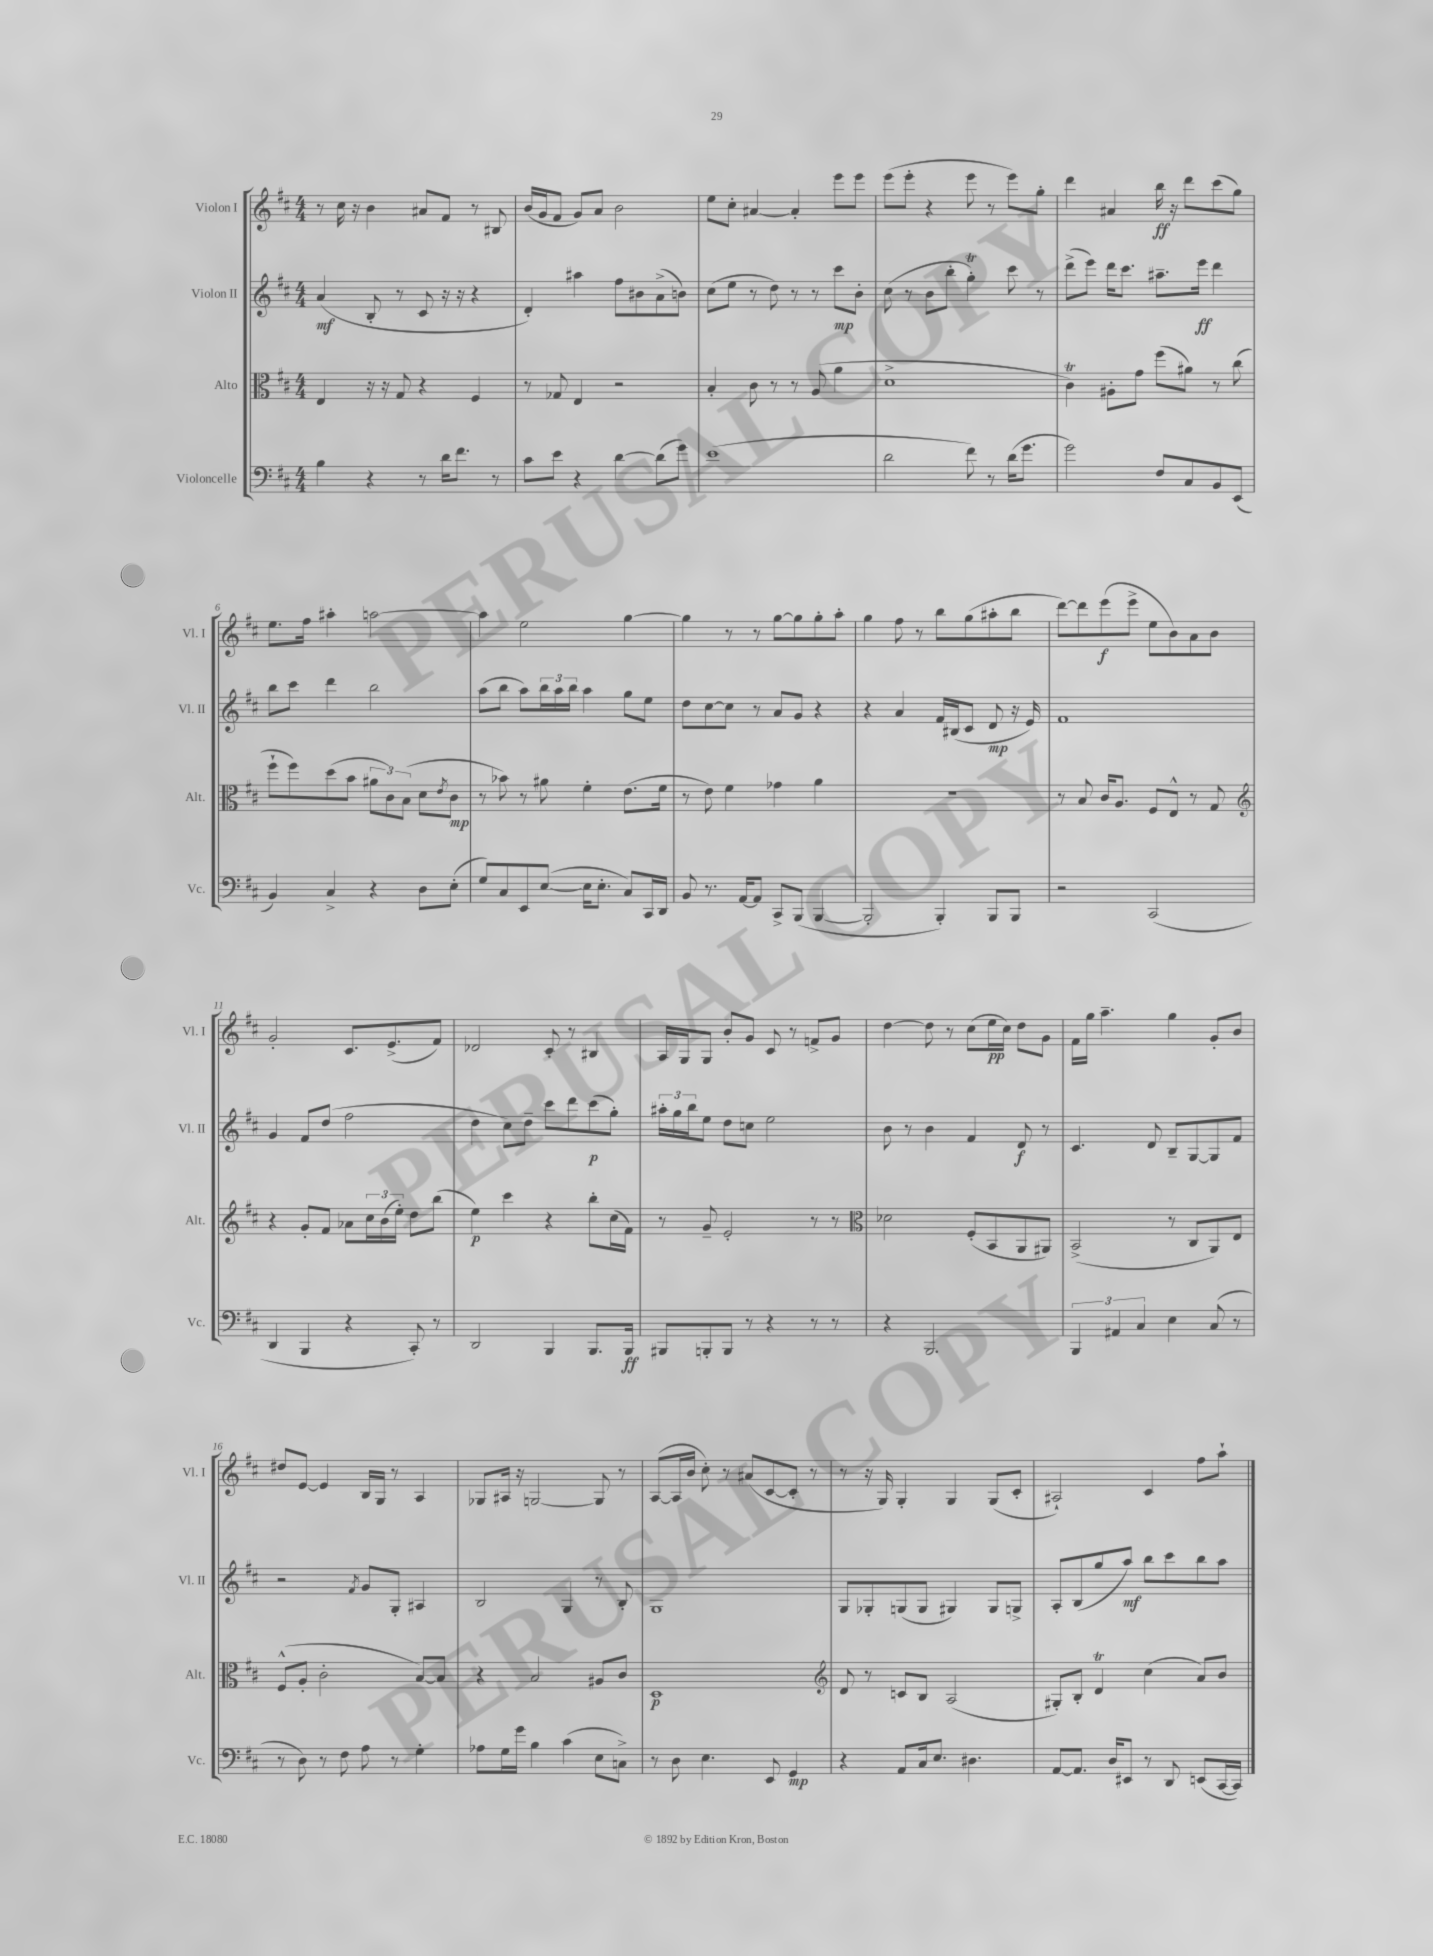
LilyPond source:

<<
\new StaffGroup <<
\new Staff = "s0" \with { instrumentName = "Violon I" shortInstrumentName = "Vl. I" } {
    \clef treble \key d \major \numericTimeSignature \time 4/4
    r8 cis''16 r16 b'4 ais'8 fis'8 r8 bis8 |
    b'16( g'16 fis'8 g'8) a'8 b'2 |
    e''8 cis''8-. ais'4~ ais'4-. e'''8 e'''8 |
    e'''8( e'''8-. r4 e'''8 r8 e'''8) g''8-. |
    d'''4 ais'4 b''16\ff r16 d'''8 cis'''8( g''8) |
    e''8. fis''16 ais''4-. a''2~ |
    a''4 e''2 g''4~ |
    g''4 r8 r8 g''8~ g''8 g''8-. a''8-. |
    g''4 fis''8 r8 b''8 g''8( ais''8-. b''8 |
    d'''8~) d'''8 e'''8\f( e'''8-> e''8 b'8) a'8 b'8 |
    g'2-. cis'8. e'8.->( fis'8) |
    des'2 cis'8-. r8 bis4 |
    a16 g16 g8 b'8-. g'8 cis'8 r8 f'8-> g'8 |
    d''4~ d''8 r8 cis''8( e''16\pp cis''16) d''8 g'8 |
    fis'16 g''16 a''4.-- g''4 g'8-. b'8 |
    dis''8 e'8~ e'4 b16 g16 r8 a4 |
    ges8 ais16 r16 g2~ g8 r8 |
    a8~( a16 b'16 cis''8-.) r8 ais'8( cis'8~ cis'8-. r8 |
    r8 r16 g16) g4-. g4 g8( cis'8-. |
    ais2-!) cis'4 fis''8 a''8-! \bar "|." |
}
\new Staff = "s1" \with { instrumentName = "Violon II" shortInstrumentName = "Vl. II" } {
    \clef treble \key d \major \numericTimeSignature \time 4/4
    a'4\mf( b8-. r8 cis'8 r16 r16 r4 |
    d'4-.) ais''4 fis''8 bis'8 a'8->( b'8) |
    cis''8( e''8 r8 d''8) r8 r8 cis'''8\mp b'8-. |
    cis''8( r8 b'8 b''8-. g''4-.\trill) cis'''8 r8 |
    d'''8->( e'''8) d'''16 cis'''8. ais''8.-- e'''16\ff d'''4 |
    b''8 cis'''8 d'''4 b''2 |
    a''8( b''8 a''8) \tuplet 3/2 { b''16 a''16 b''16 } a''4 g''8 e''8 |
    d''8 cis''8~ cis''8 r8 a'8 g'8 r4 |
    r4 a'4 fis'16 bis16( cis'8 d'8\mp r16 e'16) |
    fis'1 |
    g'4 fis'8 d''8( fis''2 |
    d''4 cis''8) d''8-- cis'''8 d'''8 cis'''8\p( g''8-.) |
    \tuplet 3/2 { ais''16-. g''16 b''16 } e''8 d''8 c''8 e''2 |
    b'8 r8 b'4 fis'4 d'8\f r8 |
    cis'4. d'8 b8-- g8~ g8 fis'8 |
    r2 \acciaccatura { fis'8 } g'8 g8-. ais4 |
    b2 g4 r8 b8-. |
    g1 |
    g8 ges8-. g8( g8 gis4) gis8 g8-> |
    a8-. b8( g''8 a''8\mf) b''8 cis'''8 b''8 a''8 \bar "|." |
}
\new Staff = "s2" \with { instrumentName = "Alto" shortInstrumentName = "Alt." } {
    \clef alto \key d \major \numericTimeSignature \time 4/4
    e4 r16 r16 g8 r4 fis4 |
    r8 ges8 e4 r2 |
    b4-. cis'8 r8 r8 a8( a'4 |
    d'1-> |
    cis'4\trill) ais8-. g'8 fis''8( ais'8) r8 cis''8( |
    fis''8-! fis''8) d''8( b'8 \tuplet 3/2 { ais'8 cis'8) b8( } d'8 \acciaccatura { e'8 } cis'8\mp |
    r8 bes'8) r8 ais'8 fis'4-. e'8.( fis'16 |
    r8 e'8) fis'4 ges'4 a'4 |
    R1 |
    r8 b8 cis'16 a8. fis8 e8-^ r8 g8 |
    \clef treble r4 g'8-. fis'8 aes'8 \tuplet 3/2 { cis''16 b'16( e''16-.) } d''8 b''8( |
    e''4\p) cis'''4 r4 b''8-. cis''16( fis'16) |
    r8 g'8-- e'2-. r8 r8 |
    \clef alto des'2 fis8-.( b,8 a,8 ais,8) |
    b,2->( r8 cis8 a,8) e8 |
    fis8-^( a8-. cis'2-. b8~) b8 |
    r4 b2 ais8 cis'8 |
    d1\p |
    \clef treble d'8 r8 c'8 b8 a2( |
    gis8-.) b8-. d'4\trill cis''4( a'8) b'8 \bar "|." |
}
\new Staff = "s3" \with { instrumentName = "Violoncelle" shortInstrumentName = "Vc." } {
    \clef bass \key d \major \numericTimeSignature \time 4/4
    b4 r4 r8 d'16 fis'8. r8 |
    cis'8 e'8 r4 d'4~ d'8( g'8) |
    e'1( |
    d'2 fis'8) r8 d'16( g'8. |
    g'2) fis8 cis8 b,8 e,8( |
    b,4) cis4-> r4 d8 e8-.( |
    g8) cis8 e,8 e8~( e16 e8.-. cis8) cis,16 d,16 |
    b,8 r8. a,16~ a,8 cis,8-> b,,8( b,,4~ |
    b,,2-. b,,4-.) b,,8 b,,8 |
    r2 cis,2( |
    d,4 b,,4 r4 cis,8-.) r8 |
    d,2 b,,4 b,,8. b,,16\ff |
    bis,,8 b,,8-. b,,8 r8 r4 r8 r8 |
    r4 b,,2. |
    \tuplet 3/2 { b,,4 ais,4 cis4 } e4 cis8( r8 |
    r8 d8) r8 fis8 a8 r8 g4-. |
    aes8 g16 g'16 b4 cis'4( e8 c8->) |
    r8 d8 e4. e,8 g,4\mp |
    r4 a,8 cis16 e8. dis4. |
    a,8~ a,8. d16 eis,8 r8 d,8 e,8( cis,16~ cis,16) \bar "|." |
}
>>
>>
